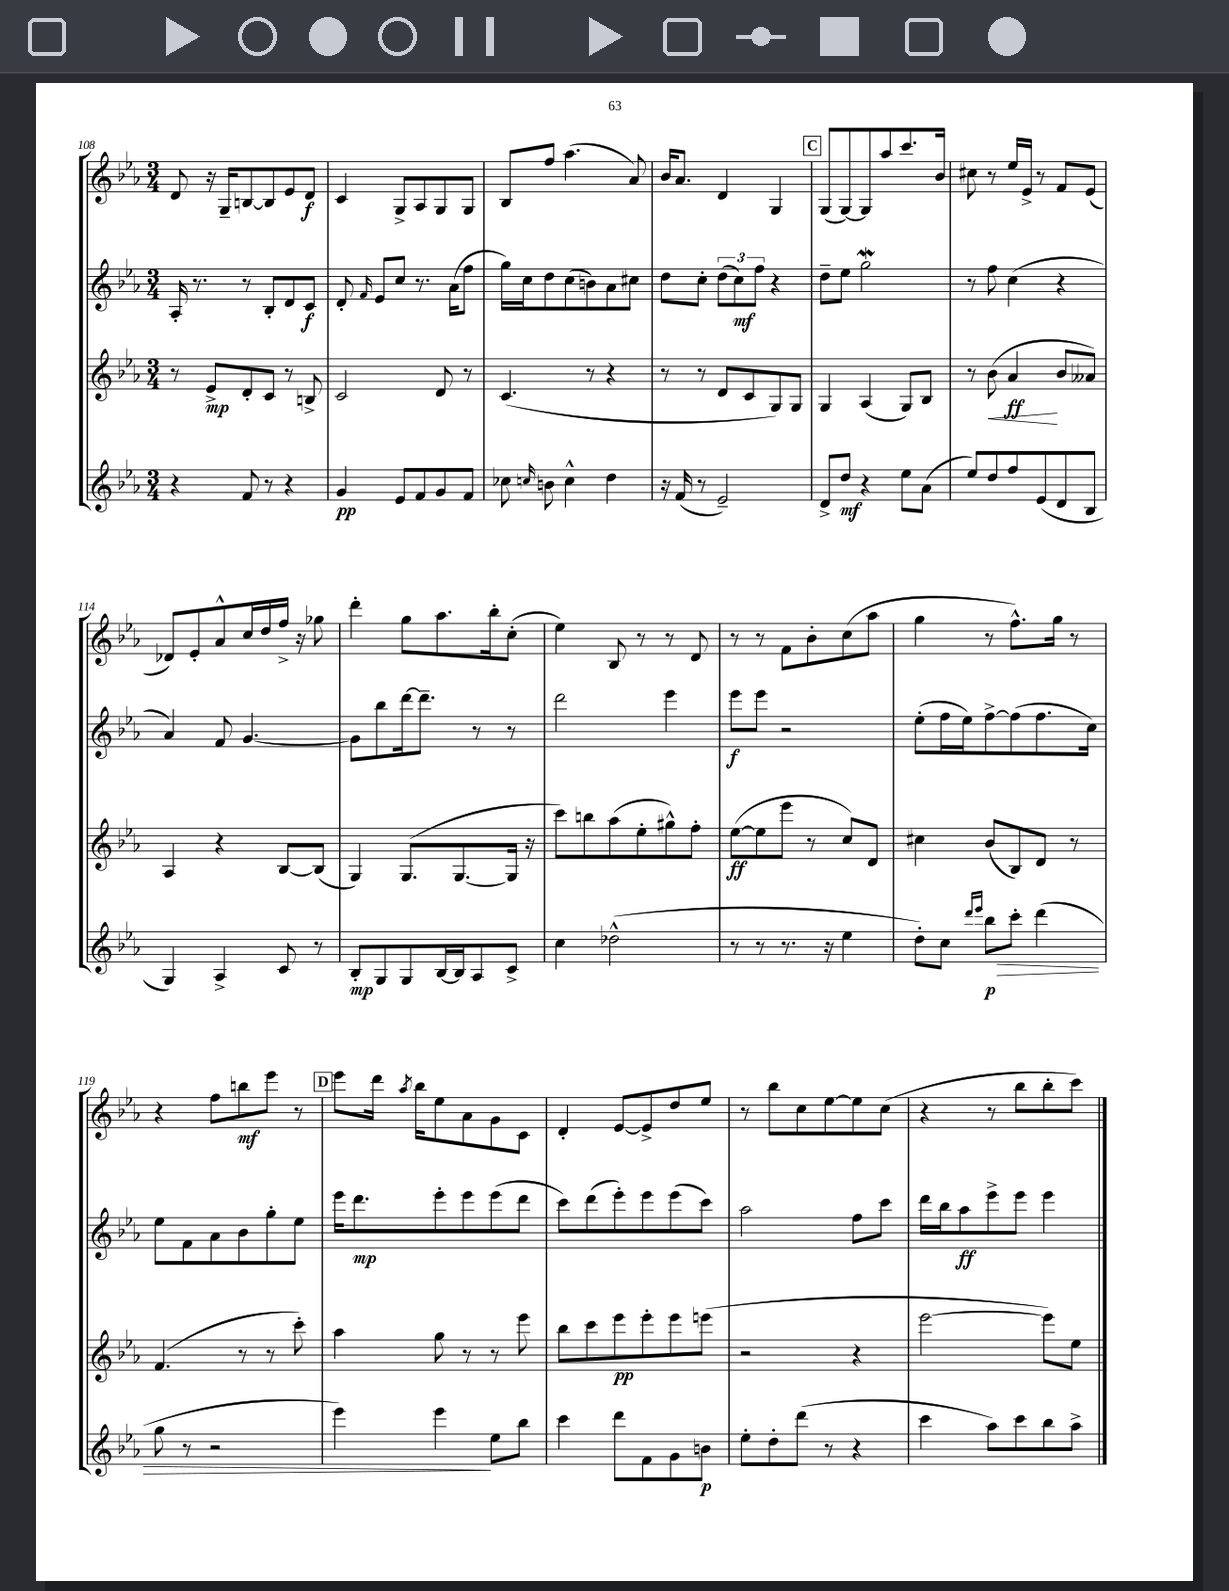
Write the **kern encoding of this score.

**kern	**kern	**kern	**kern
*staff4	*staff3	*staff2	*staff1
*clefG2	*clefG2	*clefG2	*clefG2
*k[b-e-a-]	*k[b-e-a-]	*k[b-e-a-]	*k[b-e-a-]
*M3/4	*M3/4	*M3/4	*M3/4
4r	8r	16A-'	8d
.	.	8.r	.
.	8e-^	.	16r
.	.	.	16G~
8f	8d'	8r	[8B
8r	8c	8B-'	8B]
4r	8r	8d	8e-
.	8B^	8c	8d
=	=	=	=
4g	2c	8d'	4c
.	.	16qqf	.
.	.	8e-	.
8e-	.	8cc	8G^
8f	.	8.r	8A-
8g	8d	.	8G
.	.	(16a-	.
8f	8r	8ff	8G
=	=	=	=
8cc-	(4.c	16gg)	8B-
.	.	16cc	.
16qqcc	.	.	.
8b	.	8dd	8ff
4cc^^	.	(8cc	(4.aa-
.	8r	8b)	.
4dd	4r	8a-	.
.	.	8cc#	8a-)
=	=	=	=
16r	8r	8dd	16b-
(16f	.	.	8.a-
8r	8r	8cc'	.
2e-~)	8d	(12dd	4d
.	.	12cc)	.
.	8c	.	.
.	.	12ff	.
.	8G)	4r	4G
.	8G	.	.
=	=	=	=
8d^	4G	8dd~	(8G
8dd	.	8ee-	[8G)
4r	(4A-	2gg	8G]
.	.	.	8aa-
8ee-	8G)	.	8.ccc
(8a-	8B-	.	.
.	.	.	16b-
=	=	=	=
8ee-)	8r	8r	8cc#
8dd	(8b-	8ff	8r
8ff	4a-	(4cc	16ee-
.	.	.	16e-^
(8e-	.	.	8r
8d	8b-	4r	8f
8B-	8a--)	.	(8e-
=	=	=	=
4G)	4A-	4a-)	8d-)
.	.	.	8e-'
4A-^	4r	8f	8a-^^
.	.	[4.g	16cc
.	.	.	16dd
8c	[8B-	.	16ff^
.	.	.	16r
8r	(8B-]	.	8gg-
=	=	=	=
8B-'	4G)	8g]	4ddd'
8G	.	8bb-	.
8G	(8.G	[16ddd	8gg
.	.	8.ddd~]	.
[16B-	.	.	8.aa-
16B-]	[8.G	.	.
8A-	.	8r	.
.	.	.	16bb-'
8c^	16G]	8r	(8cc'
.	16r	.	.
=	=	=	=
4cc	8ccc)	2ddd	4ee-)
.	8bb	.	.
(2dd-^^	(8aa-	.	8B-
.	8ee-'	.	8r
.	8gg#^^)	4eee-	8r
.	8ff'	.	8d
=	=	=	=
8r	([8ee-	8eee-	8r
8r	8ee-]	8eee-	8r
8.r	8eee-	2r	8f
.	8r	.	8b-'
16r	.	.	.
4ee-	8cc)	.	(8cc
.	8d	.	8aa-
=	=	=	=
8dd')	4cc#	(8ee-'	4gg
8cc	.	16ff	.
.	.	16ee-)	.
16qqddd	.	.	.
16qqeee-	.	.	.
8bb-	(8b-	[8ff^	8r
8ccc'	8B-)	(8ff]	8.ff^^)
(4ddd	8d	8.ff	.
.	.	.	16gg
.	8r	.	8r
.	.	16cc)	.
=	=	=	=
8gg	(4.f	8ee-	4r
8r	.	8f	.
2r	.	8a-	8ff
.	8r	8b-	8bb
.	8r	8gg'	8eee-
.	8ccc')	8ee-	8r
=	=	=	=
4eee-)	4aa-	16eee-	8eee-
.	.	8.ddd	.
.	.	.	16ddd
.	.	.	8qaa-
.	.	.	16bb-
4eee-	8gg	8eee-'	8ee-
.	8r	8eee-	8a-
8ee-	8r	(8eee-	8g
8bb-	8eee-	8ddd	8c
=	=	=	=
4ccc	8bb-	8ccc)	4d'
.	8ccc	(8ddd	.
8ddd	8eee-	8eee-')	[8e-
8f	8eee-'	8eee-	8e-^]
8g	8eee-	(8eee-	8dd
8b	(8eee	8ccc)	8ee-
=	=	=	=
8ee-'	2r	2aa-	8r
8dd'	.	.	8bb-
(8ddd	.	.	8cc
8r	.	.	[8ee-
4r	4r	8ff	8ee-]
.	.	8ccc	(8cc
=	=	=	=
4ccc	[2eee-	16ddd	4r
.	.	16bb-	.
.	.	8aa-	.
8aa-)	.	8eee-^	8r
8ccc	.	8eee-	8bb-
8bb-	8eee-])	4eee-	8bb-'
8aa-^	8ee-	.	8ccc)
==	==	==	==
*-	*-	*-	*-
